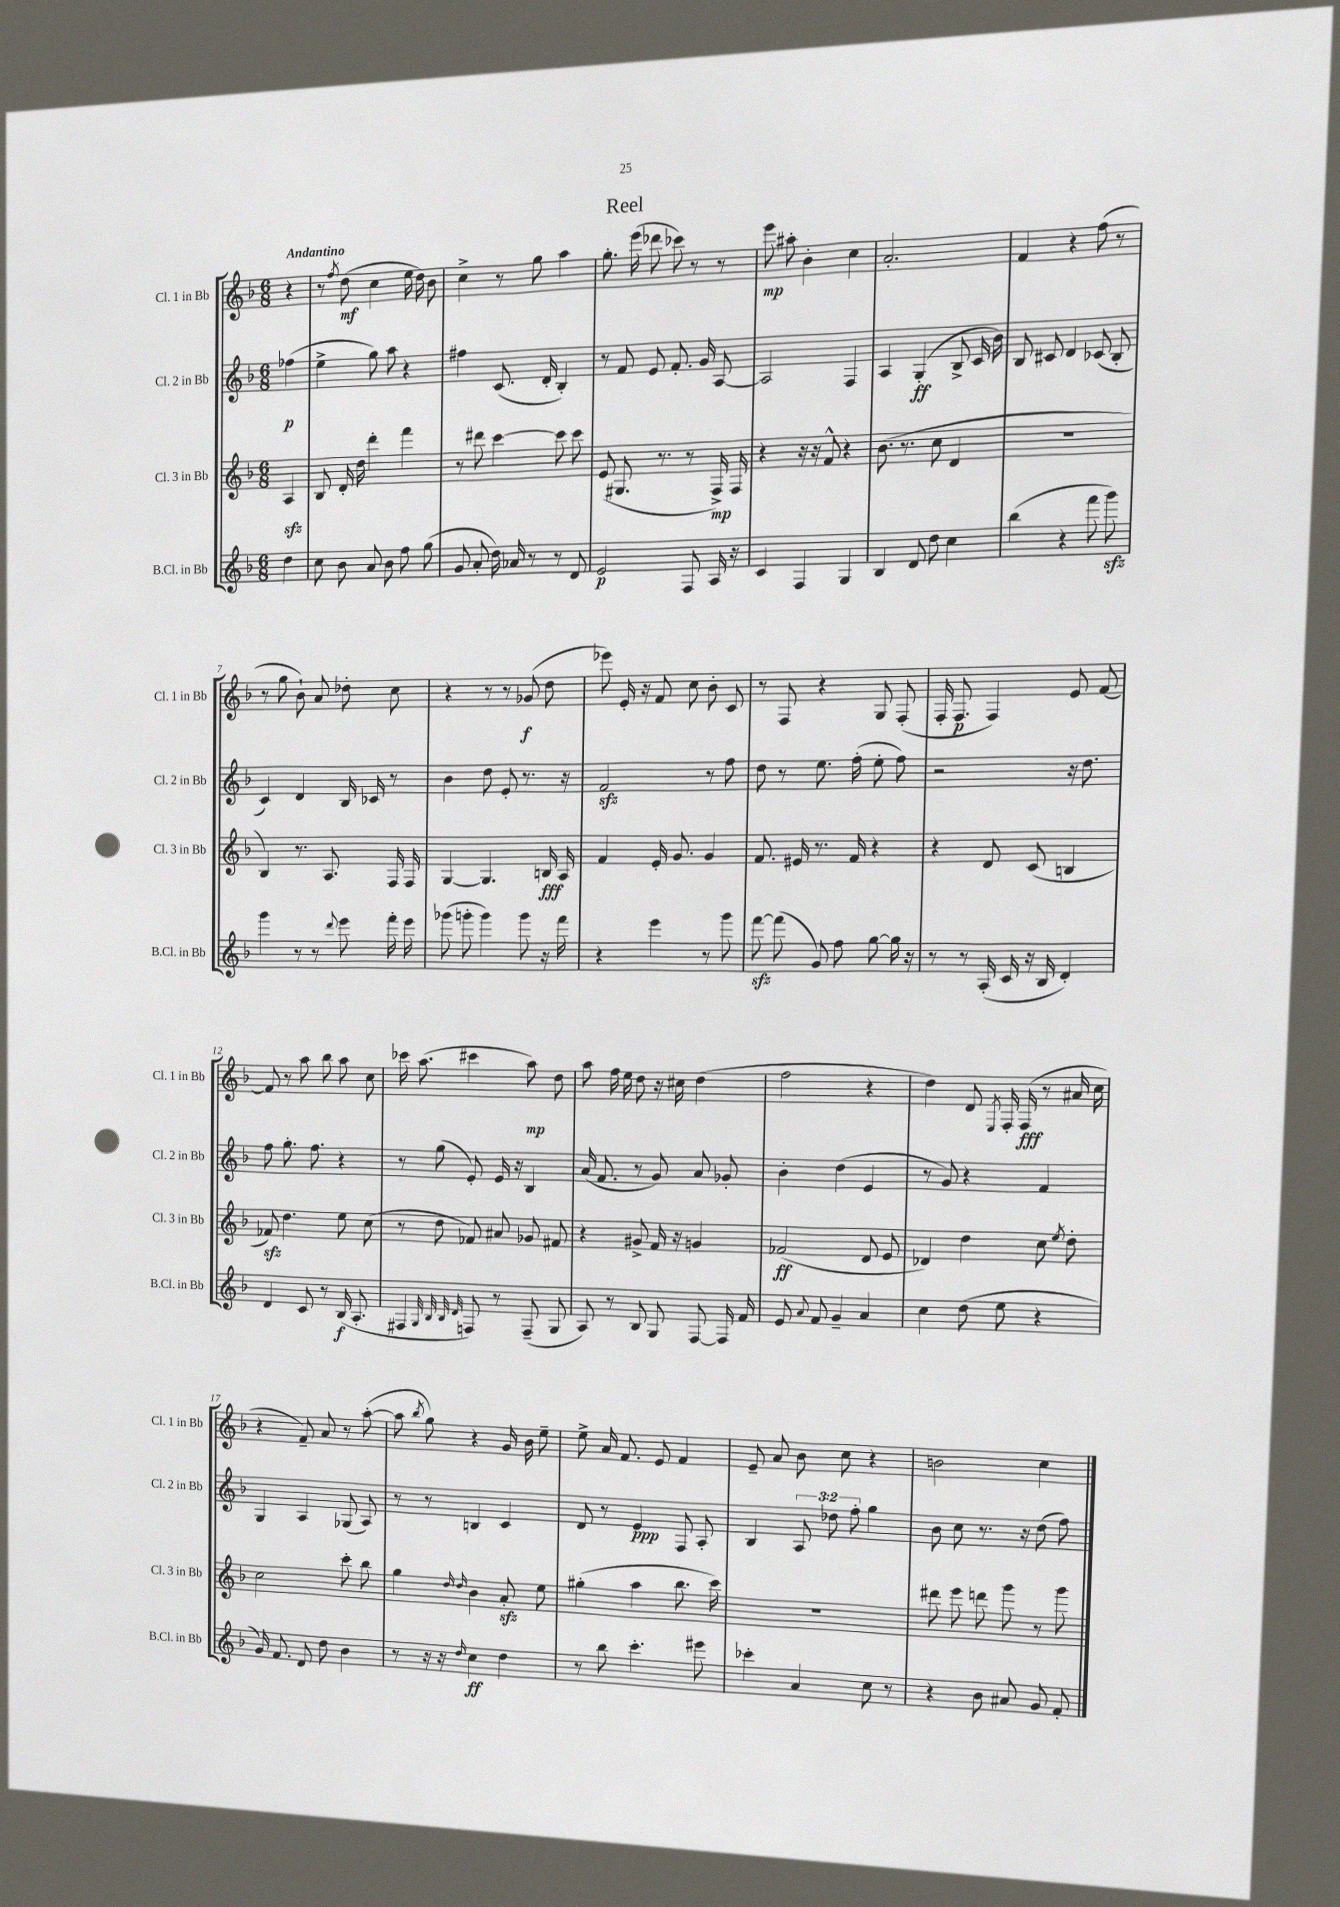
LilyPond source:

\header { title = "Reel" }
<<
\new StaffGroup <<
\new Staff = "s0" \with { instrumentName = "Cl. 1 in Bb" shortInstrumentName = "Cl. 1 in Bb" } {
    \clef treble \key f \major \numericTimeSignature \time 6/8 \partial 4 \tempo "Andantino"
    \autoBeamOff r4 |
    r8 \acciaccatura { f''8 } d''8\mf( c''4 e''16 d''16) bes'8 |
    c''4-> r8 g''8 a''4 |
    g''8.-. e'''16( des'''8 ces'''8) r8 r8 |
    e'''8\mp ais''8-. bes'4-. c''4 |
    a'2.-. |
    f'4 r4 f''8( r8 |
    r8 g''8 bes'8-!) a'8 des''8-. c''8 |
    r4 r8 r8 ges'8\f( d''8 |
    ees'''8) e'16-. r16 f'8 c''8 bes'8-. c'8 |
    r8 f8 r4 g8 f8-.( |
    f16-. f8.\p f4) e'8 f'8~ |
    f'8 r8 a''8 bes''8 a''8 c''8 |
    ces'''16 a''8.( cis'''4 a''8\mp) d''8 |
    a''8 f''16 e''16 d''8 r16 cis''16 d''4( |
    f''2 r4 |
    d''4) d'8 \acciaccatura { e8 } f16-. f16\fff( r8 ais'16 c''16 |
    r4 f'8--) a'8 r8 a''8~-.( |
    a''8 \acciaccatura { bes''8 } g''8) r4 g'16 bes'16 e''8-- |
    e''8-> a'16 f'8. e'8 f'4 |
    e'8-- a'8 bes'8 c''8 r4 |
    b'2 c''4 \bar "|." |
}
\new Staff = "s1" \with { instrumentName = "Cl. 2 in Bb" shortInstrumentName = "Cl. 2 in Bb" } {
    \clef treble \key f \major \numericTimeSignature \time 6/8 \override Staff.TupletNumber.text = #tuplet-number::calc-fraction-text \partial 4
    \autoBeamOff fes''4\p( |
    e''4-> g''8) a''8 r4 |
    fis''4 c'8.( d'16-. bes4-.) |
    r8 f'8 e'8 f'8.-. g'16 a8~ |
    a2 f4 |
    a4 g4-.\ff( bes8-> c'16 bes'16) |
    bes8 cis'8 d'4 ces'8( bes8-. |
    c'4) d'4 bes16 ces'16 r8 |
    bes'4 d''8 e'8-. r8. r16 |
    f'2\sfz r8 f''8 |
    d''8 r8 e''8. f''16-.( e''8-. f''8) |
    r2 r16 d''8. |
    f''8 g''8.-. f''8. r4 |
    r8 g''8( e'8-.) e'16 r16 bes4 |
    a'16( f'8. r8 g'8) a'8 ges'8-. |
    bes'4-. d''4( e'4 |
    r8 g'8) r4 f'4 |
    g4 a4 ges8( a8) |
    r8 r8 b4 c'4 |
    d'8 r8 e'4\ppp f8 a8-. |
    bes4 \tuplet 3/2 { a8 des''8 f''8-. } g''4 |
    bes'8 c''8 r8. r16 d''8( f''8) \bar "|." |
}
\new Staff = "s2" \with { instrumentName = "Cl. 3 in Bb" shortInstrumentName = "Cl. 3 in Bb" } {
    \clef treble \key f \major \numericTimeSignature \time 6/8 \partial 4
    \autoBeamOff a4\sfz |
    bes8 d'16-. d''16 d'''4-. f'''4 |
    r8 dis'''8 c'''4~ c'''8 c'''8 |
    e'8( gis8. r8. r8 f16->\mp) f16 |
    r4 r16 r16 f'8-^ r4 |
    bes'8.( r8. c''8 d'4 |
    R2. |
    bes4) r8. a8. f16 f16 |
    g4~ g4. b16\fff a16 |
    f'4 e'16-. g'8. g'4 |
    f'8. eis'16 r8. f'16 r4 |
    r4 d'8 c'8( b4 |
    fes'8\sfz) d''4. e''8 c''8( |
    r8 d''8 fes'8) ais'8 ges'8 fis'8 |
    r4 gis'8-> f'16 r16 g'4 |
    fes'2\ff( d'8 e'8 |
    des'4) d''4 c''8 \acciaccatura { e''8 } d''8-. |
    c''2 c'''8-. bes''8 |
    g''4 \grace { d''16 d''16 } bes'4 a'8-.\sfz e''8 |
    gis''4-.( a''4 bes''8. c'''16) |
    R2. |
    dis'''8 e'''8 d'''8 g'''8 r8 g'''8 \bar "|." |
}
\new Staff = "s3" \with { instrumentName = "B.Cl. in Bb" shortInstrumentName = "B.Cl. in Bb" } {
    \clef treble \key f \major \numericTimeSignature \time 6/8 \partial 4
    \autoBeamOff d''4 |
    c''8 bes'8 a'8 bes'8 f''8 g''8( |
    g'8 a'8-. d''16) aes'16 r8 r8 d'8 |
    e'2\p f8 a16 r16 |
    c'4 f4 g4 |
    bes4 d'8 d''8 c''4 |
    bes''4( r4 f'''8 g'''8\sfz) |
    g'''4 r8 r8 \appoggiatura { d'''8 } e'''8 f'''16-. e'''16 |
    ges'''8( g'''8-. g'''4) g'''8 r16 f'''16 |
    r4 e'''4 r8 g'''8 |
    f'''8~\sfz f'''8( g'8) f''8 g''8~ g''16 r16 |
    r8 r8 a16-.( c'16 r16 bes16 d'4-.) |
    d'4 c'8 r8 bes16\f( a8.-. |
    fis4 \grace { g32 bes32 bes32 d'32 } f8) r8 f8--( g8 |
    a8) r8 bes8 g8 f8~ f16 f'16 |
    e'8 \appoggiatura { a'8 } f'8 g'4-- a'4 |
    c''4 d''8( e''8 r4 |
    g'16) f'8. d'8 d''8 bes'4 |
    r8 r16 r16 \grace { d''16 } c''4\ff d''4 |
    r8 bes''8 c'''4.-. eis'''8 |
    ces'''4-. a'4 c''8 r8 |
    r4 bes'8 ais'8 g'8 f'8-. \bar "|." |
}
>>
>>
